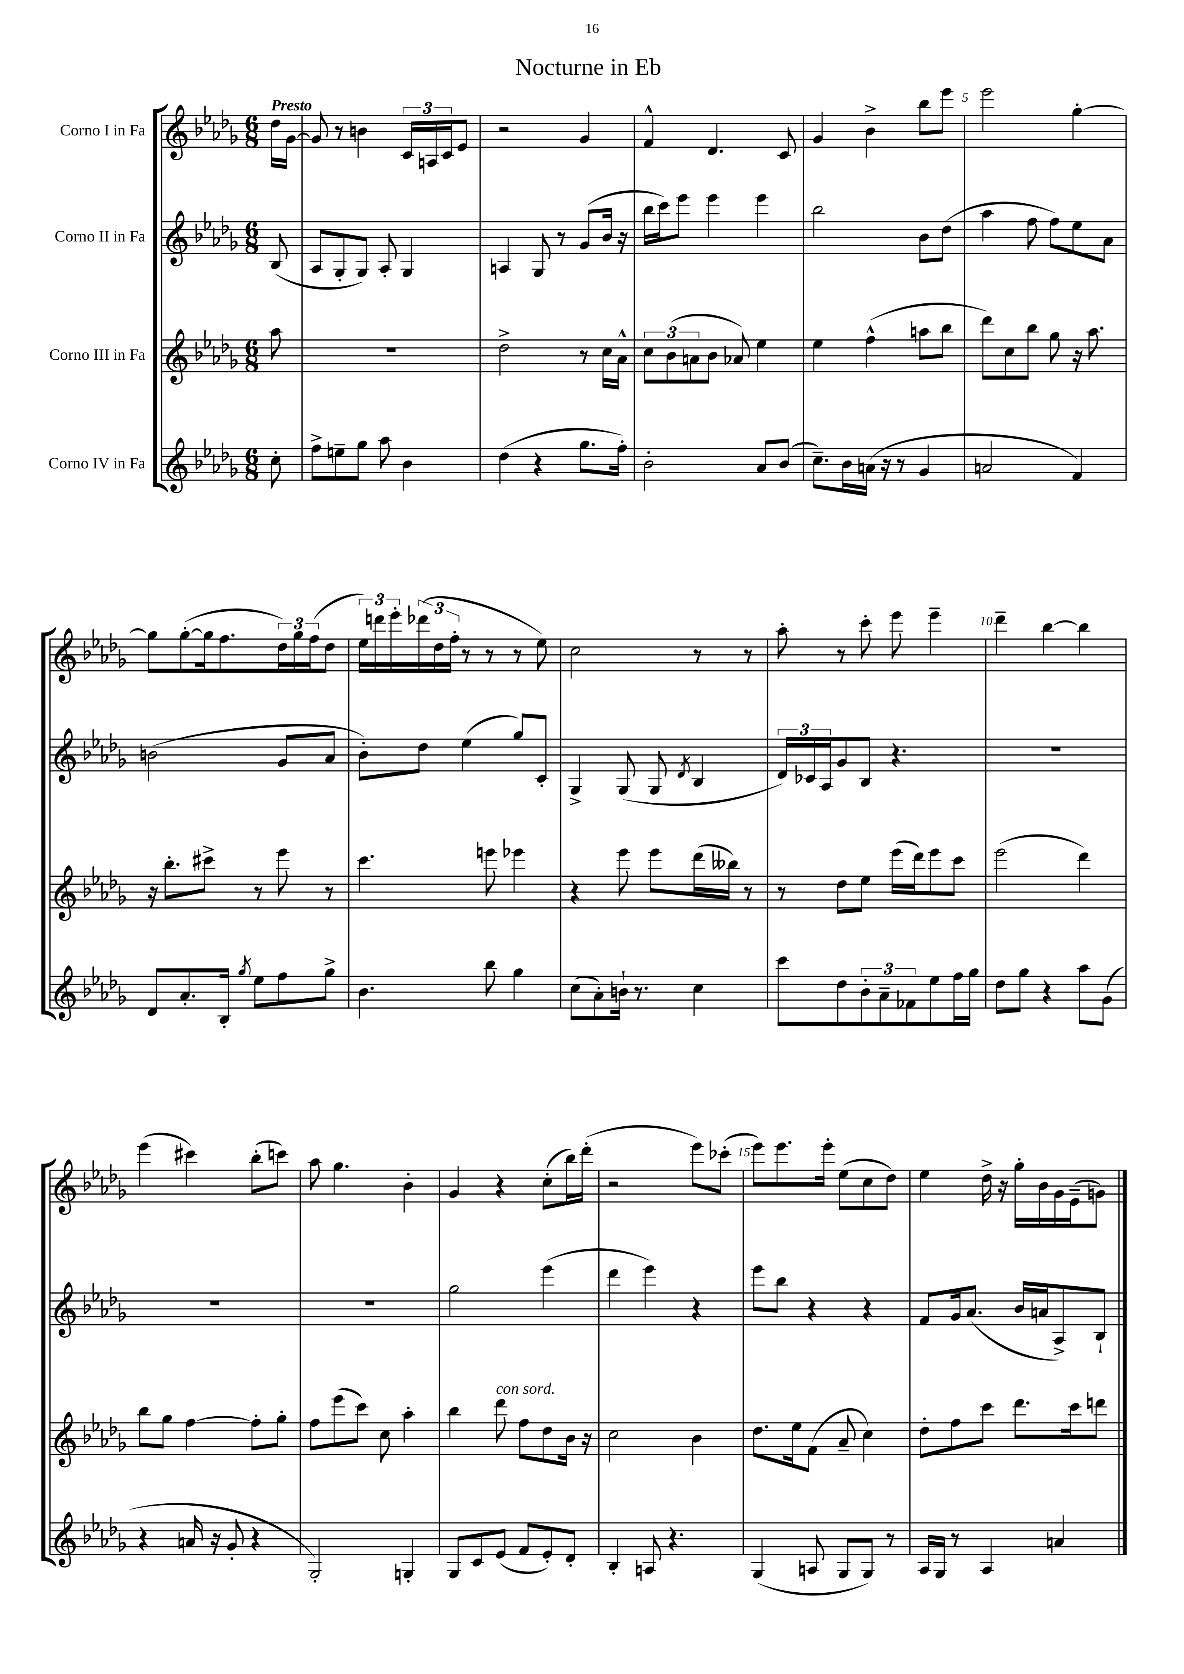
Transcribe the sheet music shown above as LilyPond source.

\header { title = "Nocturne in Eb" }
<<
\new StaffGroup <<
\new Staff = "s0" \with { instrumentName = "Corno I in Fa" } {
    \clef treble \key des \major \numericTimeSignature \time 6/8 \partial 8 \tempo "Presto"
    des''16 ges'16~ |
    ges'8 r8 b'4 \tuplet 3/2 { c'16 a16 c'16 } ees'8 |
    r2 ges'4 |
    f'4-^ des'4. c'8 |
    ges'4 bes'4-> bes''8 ees'''8 |
    ees'''2 ges''4~-. |
    ges''8 ges''8~-.( ges''16 f''8. \tuplet 3/2 { des''16) ges''16 f''16( } des''8 |
    \tuplet 3/2 { ees''16) d'''16 ees'''16-. } \tuplet 3/2 { des'''16( des''16 f''16-. } r8 r8 r8 ees''8) |
    c''2 r8 r8 |
    aes''8-. r8 c'''8-. ees'''8 ees'''4-- |
    des'''4-- bes''4~ bes''4 |
    ees'''4( cis'''4) bes''8-.( c'''8) |
    aes''8 ges''4. bes'4-. |
    ges'4 r4 c''8-.( bes''16) des'''16-.( |
    r2 ees'''8) ces'''8-.( |
    ees'''8) ees'''8. ees'''16-. ees''8( c''8 des''8) |
    ees''4 des''16-> r16 ges''16-. bes'16 ges'16 ees'16--( g'8) \bar "|." |
}
\new Staff = "s1" \with { instrumentName = "Corno II in Fa" } {
    \clef treble \key des \major \numericTimeSignature \time 6/8 \partial 8
    bes8( |
    aes8 ges8-. ges8) aes8-. ges4 |
    a4 ges8 r8 ges'8( bes'16 r16 |
    bes''16 c'''16) ees'''8 ees'''4 ees'''4 |
    bes''2 bes'8 des''8( |
    aes''4 f''8 f''8) ees''8 aes'8 |
    b'2( ges'8 aes'8 |
    bes'8-.) des''8 ees''4( ges''8) c'8-. |
    ges4-> ges8( ges8 \acciaccatura { des'8 } bes4 |
    \tuplet 3/2 { des'16) ces'16 aes16 } ges'8 bes8 r4. |
    R2. |
    R2. |
    R2. |
    ges''2 ees'''4( |
    des'''4 ees'''4) r4 |
    ees'''8 bes''8 r4 r4 |
    f'8 ges'16 aes'8.( bes'16 a'16 aes8->) bes8-! \bar "|." |
}
\new Staff = "s2" \with { instrumentName = "Corno III in Fa" } {
    \clef treble \key des \major \numericTimeSignature \time 6/8 \partial 8
    aes''8 |
    R2. |
    des''2-> r8 c''16 aes'16-^ |
    \tuplet 3/2 { c''8 bes'8( a'8 } bes'8 aes'8) ees''4 |
    ees''4 f''4-^( a''8 bes''8 |
    des'''8) c''8 bes''8 ges''8 r16 aes''8. |
    r16 bes''8.-. cis'''8-> r8 ees'''8 r8 |
    c'''4. e'''8 ees'''4 |
    r4 ees'''8 ees'''8 des'''16( beses''16) r8 |
    r8 des''8 ees''8 ees'''16( des'''16) ees'''8 c'''8 |
    ees'''2( des'''4) |
    bes''8 ges''8 f''4~ f''8-. ges''8-. |
    f''8 ees'''8( c'''8) c''8 aes''4-. |
    bes''4 des'''8^\markup { \italic "con sord." } f''8 des''8 bes'16 r16 |
    c''2 bes'4 |
    des''8. ees''16 f'8( aes'8-- c''4) |
    des''8-. f''8 c'''8 des'''8. c'''16 d'''8 \bar "|." |
}
\new Staff = "s3" \with { instrumentName = "Corno IV in Fa" } {
    \clef treble \key des \major \numericTimeSignature \time 6/8 \partial 8
    c''8-. |
    f''8-> e''8-- ges''8 aes''8 bes'4 |
    des''4( r4 ges''8. f''16-.) |
    bes'2-. aes'8 bes'8( |
    c''8.--) bes'16 a'16( r16 r8 ges'4 |
    a'2 f'4) |
    des'8 aes'8.-. bes16-. \acciaccatura { ges''8 } ees''8 f''8 ges''8-> |
    bes'4. bes''8 ges''4 |
    c''8( aes'8-.) b'16-! r8. c''4 |
    c'''8 des''8 \tuplet 3/2 { bes'8-. aes'8-- fes'8 } ees''8 f''16 ges''16 |
    des''8 ges''8 r4 aes''8 ges'8( |
    r4 a'16 r16 ges'8-. r4 |
    ges2-.) g4-. |
    ges8 c'8 ees'8( f'8 ees'8-.) des'8-. |
    bes4-. a8 r4. |
    ges4( a8 ges8 ges8) r8 |
    aes16 ges16 r8 aes4 a'4 \bar "|." |
}
>>
>>
\layout { \context { \Score \override BarNumber.break-visibility = ##(#f #t #t) barNumberVisibility = #(every-nth-bar-number-visible 5) } }
